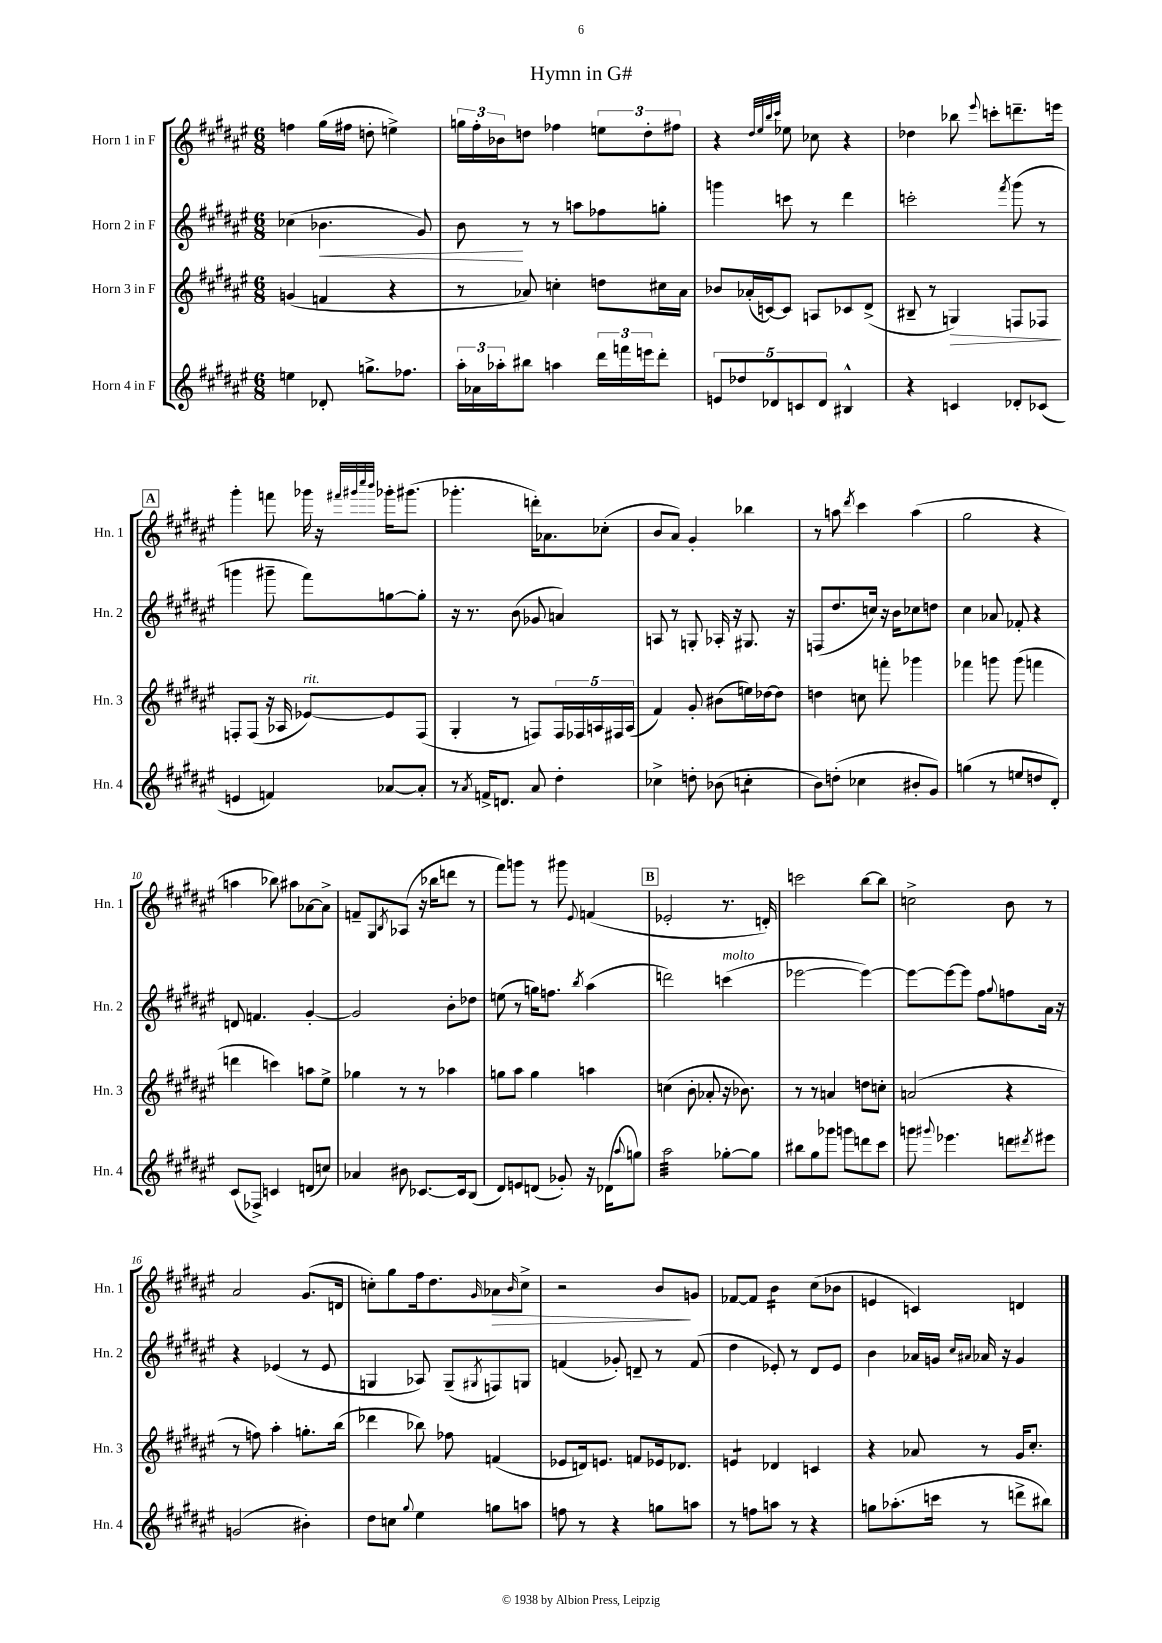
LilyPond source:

\header { title = "Hymn in G#" }
<<
\new StaffGroup <<
\new Staff = "s0" \with { instrumentName = "Horn 1 in F" shortInstrumentName = "Hn. 1" } {
    \clef treble \key fis \major \numericTimeSignature \time 6/8
    f''4 gis''16( fis''16 d''8-. e''4->) |
    \tuplet 3/2 { g''16 fis''16-. bes'16 } d''8 fes''4 \tuplet 3/2 { e''8 d''8-. fis''8 } |
    r4 \grace { dis''32 eis''32 b''32 cis'''32 } ees''8 ces''8 r4 |
    des''4 bes''8 \appoggiatura { eis'''8 } c'''8-. d'''8.-- e'''16 |
    \mark \markup { \box "A" } gis'''4-. f'''8 ges'''16 r16 \grace { fis'''32 gis'''32 cis''''32 b'''32 } ges'''16-. gis'''8.( |
    ges'''4.-. d'''16-.) aes'8. ces''8-.( |
    b'8 ais'8) gis'4-. bes''4 |
    r8 a''8 \acciaccatura { dis'''8 } cis'''4 a''4( |
    gis''2 r4 |
    a''4 bes''8) ais''8 aes'8~ aes'8-> |
    f'8-- gis8 \acciaccatura { b8 } aes8( r16 bes''16 d'''8 r8 |
    fis'''8) g'''8 r8 gis'''8 \appoggiatura { eis'8 } f'4( |
    \mark \markup { \box "B" } ees'2-. r8. d'16-.) |
    c'''2 b''8~ b''8 |
    c''2-> b'8 r8 |
    ais'2 gis'8.( d'16 |
    c''8-.) gis''8 fis''16 dis''8. \grace { gis'16 } aes'8\> \grace { b'16 } c''8-> |
    r2 b'8\! g'8 |
    fes'8~ fes'8 b'4:16 cis''8( bes'8 |
    e'4 c'4) d'4 \bar "|." |
}
\new Staff = "s1" \with { instrumentName = "Horn 2 in F" shortInstrumentName = "Hn. 2" } {
    \clef treble \key fis \major \numericTimeSignature \time 6/8
    ces''4( bes'4.\< gis'8) |
    b'8\! r8 r8 a''8 fes''8 g''8-. |
    g'''4 c'''8 r8 dis'''4 |
    c'''2-. \acciaccatura { fis'''8 } gis'''8( r8 |
    \mark \markup { \box "A" } g'''4 gis'''8-- fis'''8) g''8~ g''8-. |
    r16 r8. b'8( ges'8 a'4) |
    a8 r8 g8-. aes16-. r16 gis8. r16 |
    f8( dis''8. c''16) r16 b'16 ces''8 d''8 |
    cis''4 aes'8 fes'8-. r4 |
    d'8 f'4. gis'4~-. |
    gis'2 b'8-. des''8 |
    e''8( r8 g''16) f''8. \acciaccatura { b''8 } ais''4( |
    \mark \markup { \box "B" } d'''2) c'''4^\markup { \italic "molto" }( |
    ees'''2~ ees'''4~) |
    ees'''8~ ees'''8~ ees'''8 fis''8 \appoggiatura { gis''8 } f''8 ais'16 r16 |
    r4 ees'4( r8 ees'8 |
    g4 aes8) g8--( \acciaccatura { gis8 } f8) g8 |
    f'4( ges'8-.) d'8-- r8 f'8( |
    dis''4 ees'8-.) r8 dis'8 ees'8 |
    b'4 aes'16 g'16 \grace { cis''16 ais'16 } aes'16 r16 g'4 \bar "|." |
}
\new Staff = "s2" \with { instrumentName = "Horn 3 in F" shortInstrumentName = "Hn. 3" } {
    \clef treble \key fis \major \numericTimeSignature \time 6/8
    g'4( f'4 r4 |
    r8 aes'8) c''4-. d''8 cis''16 aes'16 |
    bes'8 aes'16-.( c'16~) c'8 a8 ces'8 dis'8->( |
    bis8-- r8 g4\>) f8 fes8\! |
    \mark \markup { \box "A" } f8-. f8( r16 aes16 ees'8~^\markup { \italic "rit." }) ees'8 f8( |
    gis4-. r8 f8) \tuplet 5/4 { f16 fes16 a16 fis16 a16( } |
    fis'4) gis'8-. bis'8( e''16) des''16~ des''8 |
    d''4 c''8 f'''8-. ges'''4 |
    fes'''4 g'''8 g'''8( f'''4 |
    d'''4 c'''4) a''8 eis''8-> |
    ges''4 r8 r8 aes''4 |
    g''8 ais''8 g''4 a''4 |
    \mark \markup { \box "B" } c''4( b'8-. aes'8-. r16 bes'8.) |
    r8 r8 a'4 d''8 c''8-. |
    a'2( r4 |
    r8 f''8) ais''4-. g''8.-. b''16( |
    des'''4 bes''8) fes''8 f'4( |
    ees'8 d'16) e'8. f'8 ees'16 des'8. |
    e'4:8 des'4 c'4 |
    r4 aes'8 r8 gis'16 cis''8.-. \bar "|." |
}
\new Staff = "s3" \with { instrumentName = "Horn 4 in F" shortInstrumentName = "Hn. 4" } {
    \clef treble \key fis \major \numericTimeSignature \time 6/8
    e''4 des'8-. g''8.-> fes''8. |
    \tuplet 3/2 { ais''16-. aes'16 aes''16-. } bis''8 a''4 \tuplet 3/2 { dis'''16 f'''16 e'''16 } dis'''8-. |
    \tuplet 5/4 { e'8 des''8 des'8 c'8 des'8 } bis4-^ |
    r4 c'4 des'8-. ces'8( |
    \mark \markup { \box "A" } e'4 f'4) aes'8~ aes'8-. |
    r8 \acciaccatura { ais'8 } f'16-> d'8. ais'8 dis''4-. |
    ces''4-> d''8-. bes'8( c''4:8-. |
    b'8) d''8-.( ces''4 bis'8-. gis'8) |
    g''4( r8 e''8 d''8 dis'8-.) |
    cis'8( fes8->) c'4 d'8( c''8) |
    aes'4 bis'8 ces'8.~ ces'16 b8( |
    dis'8) e'8 d'8( ges'8-.) r16 des'16( \appoggiatura { ais''8 } g''8) |
    \mark \markup { \box "B" } ais''2:32 ges''8~-. ges''8 |
    bis''8 gis''8 ges'''8 g'''8 d'''8 cis'''8 |
    g'''8 \appoggiatura { gis'''8 } ees'''4. d'''8 \acciaccatura { dis'''8 } eis'''8 |
    g'2( bis'4-.) |
    dis''8 c''8 \appoggiatura { gis''8 } eis''4 g''8 a''8 |
    f''8 r8 r4 g''8 a''8 |
    r8 f''8 a''8 r8 r4 |
    g''8 aes''8.-.( c'''16 r8 d'''8-> bis''8) \bar "|." |
}
>>
>>
